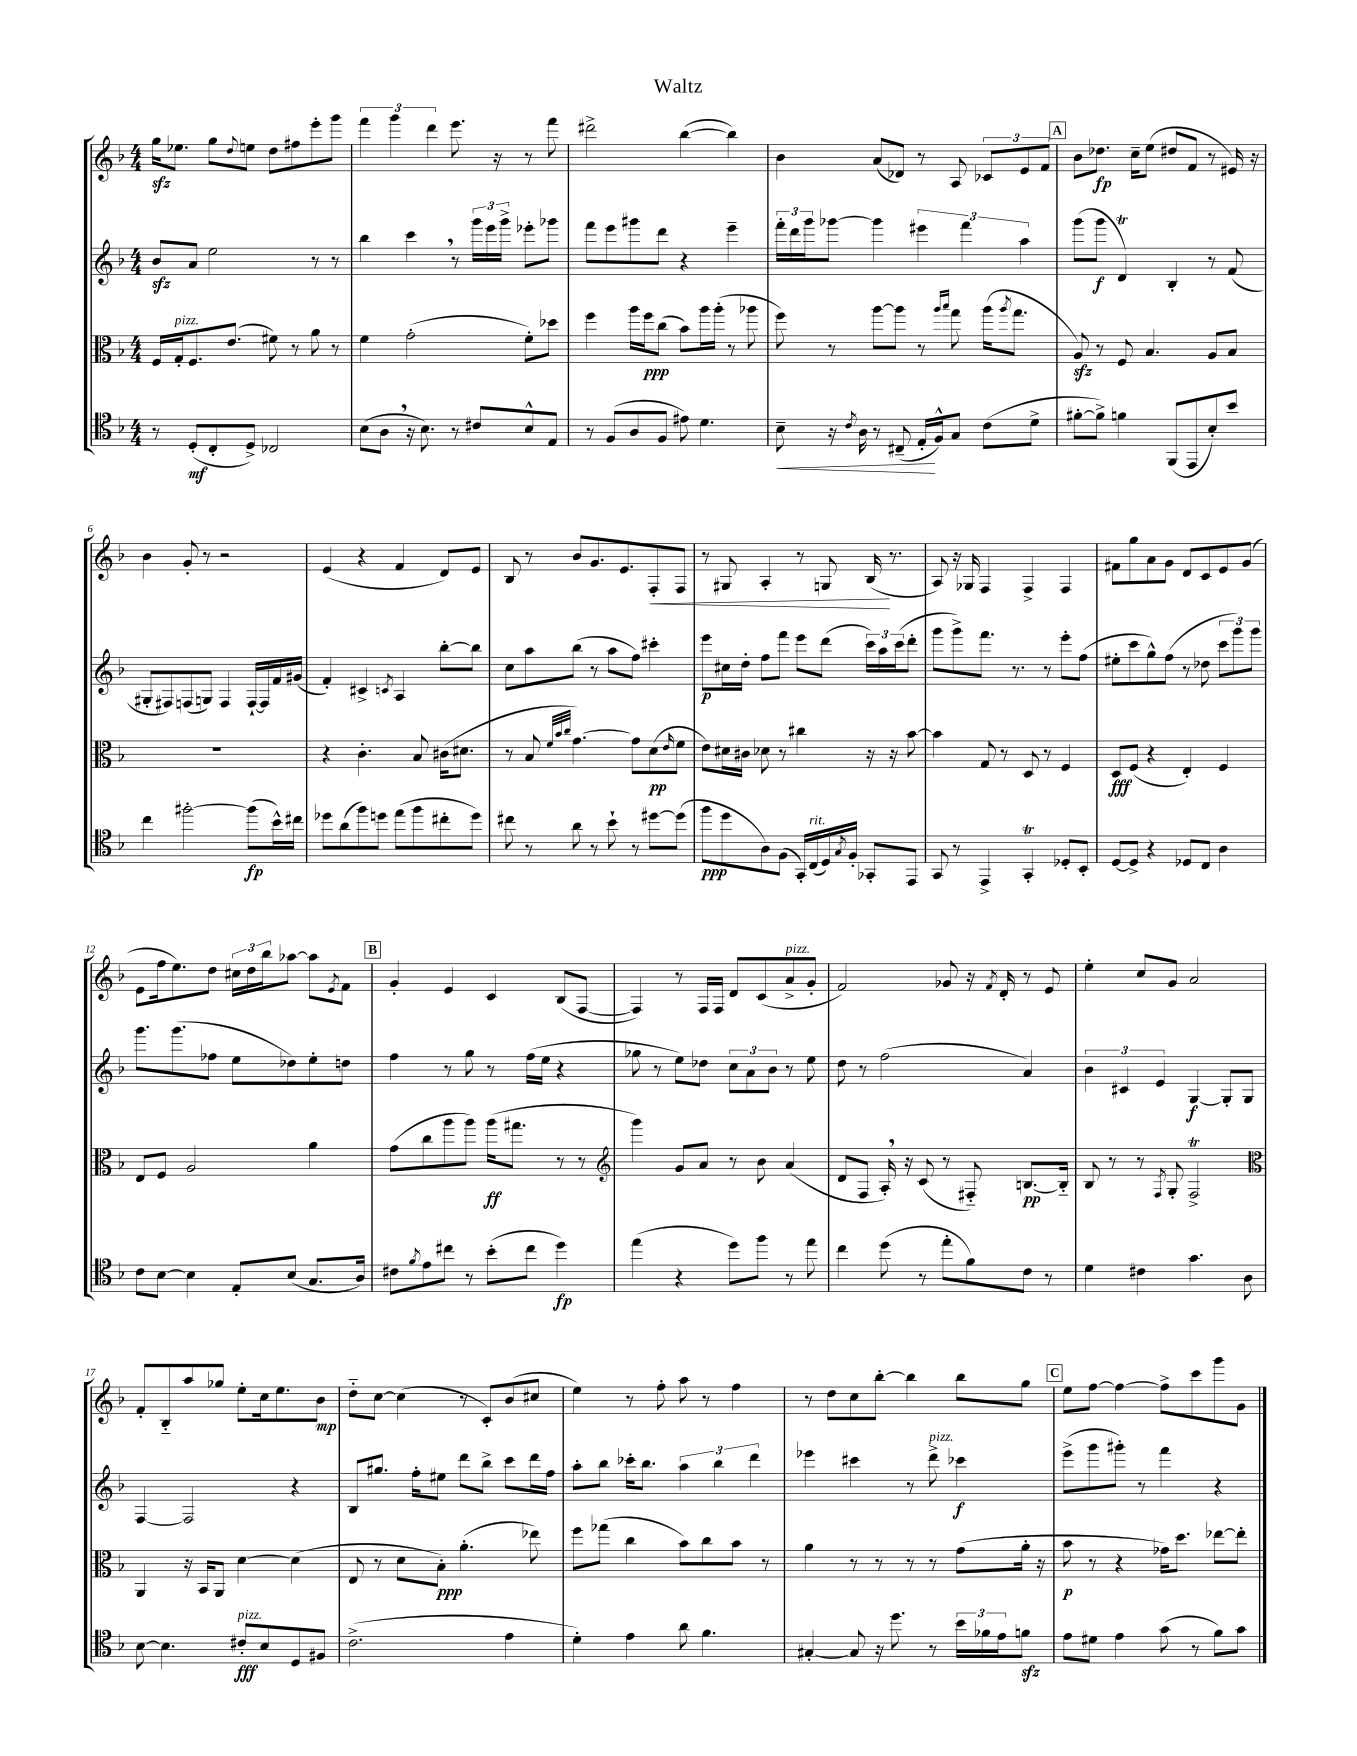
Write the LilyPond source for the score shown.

\header { title = "Waltz" }
<<
\new StaffGroup <<
\new Staff = "s0" {
    \clef treble \key f \major \numericTimeSignature \time 4/4
    g''16\sfz ees''8. g''8 \appoggiatura { d''8 } e''8 d''8 fis''8 e'''8-. g'''8 |
    \tuplet 3/2 { f'''4 g'''4 d'''4 } e'''8. r16 r8 f'''8 |
    dis'''2-> bes''4~( bes''4) |
    bes'4 a'8( des'8) r8 a8 \tuplet 3/2 { ces'8 e'8 f'8 } |
    \mark \markup { \box "A" } bes'8 des''8.\fp c''16-- e''8( dis''8 f'8 r8 eis'16) r16 |
    bes'4 g'8-. r8 r2 |
    e'4( r4 f'4 d'8) e'8 |
    bes8 r8 bes'8 g'8. e'8. f8-.\< f8 |
    r8 gis8 a4-. r8 g8 bes16\!( r8. |
    a8) r16 ges16 f4 f4-> f4 |
    fis'8 g''8 a'8 g'8 d'8 c'8 e'8 g'8( |
    e'8 f''16 e''8.) d''8 \tuplet 3/2 { cis''16 d''16 bes''16 } aes''8~ aes''8 \acciaccatura { e'8 } f'8 |
    \mark \markup { \box "B" } g'4-. e'4 c'4 bes8( f8~ |
    f4) r8 f16 f16 d'8 c'8( a'8->^\markup { \italic "pizz." } g'8-. |
    f'2) ges'8 r16 \acciaccatura { f'8 } d'16-. r8 e'8 |
    e''4-. c''8 g'8 a'2 |
    f'8-. bes8-_ a''8 ges''8 e''8-. c''16 e''8. bes'8\mp |
    d''8-_ c''8~ c''4( r8 c'8-.) bes'8( cis''8 |
    e''4) r8 f''8-. a''8 r8 f''4 |
    r8 d''8 c''8 bes''8~-. bes''4 bes''8 g''8 |
    \mark \markup { \box "C" } e''8 f''8~ f''4~ f''8-> c'''8 g'''8 g'8 \bar "|." |
}
\new Staff = "s1" {
    \clef treble \key f \major \numericTimeSignature \time 4/4
    bes'8\sfz a'8 e''2 r8 r8 |
    bes''4 c'''4 \breathe r8 \tuplet 3/2 { g'''16 e'''16 g'''16-> } ees'''8-. ges'''8 |
    f'''8 e'''8 gis'''8 d'''8 r4 e'''4-- |
    \tuplet 3/2 { f'''16-. d'''16 g'''16 } ges'''8~ ges'''4 \tuplet 3/2 { eis'''4 f'''4 a''4 } |
    \mark \markup { \box "A" } g'''8( g'''8\f d'4\trill) bes4-. r8 f'8( |
    gis8-. fis8) f8( g8) f4 f16~-! f16 f'16 gis'16( |
    f'4-.) cis'4-> \acciaccatura { c'8 } a4 bes''8~-. bes''8 |
    c''8 a''8 bes''8( r8 a''8 f''8) cis'''4-. |
    e'''8\p cis''16 d''16-. f''8 f'''8 e'''8 d'''8( \tuplet 3/2 { c'''16) a''16 c'''16( } d'''8-. |
    g'''8 g'''8->) f'''8. r8. r8 e'''8-. f''8( |
    eis''8-. c'''8 g''8-^) f''8( r8 des''8 \tuplet 3/2 { c'''8 g'''8) g'''8 } |
    g'''8. g'''8.( fes''8 e''8 des''8) e''8-. d''8 |
    \mark \markup { \box "B" } f''4 r8 g''8 r8 f''16( e''16 r4 |
    ges''8 r8 e''8) des''8 \tuplet 3/2 { c''8 a'8 bes'8 } r8 e''8 |
    d''8 r8 f''2( a'4) |
    \tuplet 3/2 { bes'4 cis'4 e'4 } g4~\f g8-. g8 |
    f4~ f2 r4 |
    bes8 gis''8. f''16-. eis''8 d'''8 bes''8-> c'''8 d'''16 f''16 |
    a''8-. bes''8 ces'''16-. bes''8. \tuplet 3/2 { a''4 bes''4 d'''4 } |
    ees'''4 cis'''4 r8 d'''8->^\markup { \italic "pizz." } ces'''4\f |
    \mark \markup { \box "C" } e'''8->( g'''8 gis'''8-.) r8 f'''4 r4 \bar "|." |
}
\new Staff = "s2" {
    \clef alto \key f \major \numericTimeSignature \time 4/4
    f16 g16-.^\markup { \italic "pizz." } f8. e'8.( fis'8) r8 a'8 r8 |
    f'4 g'2-.( f'8-.) des''8 |
    f''4 a''16 f''16\ppp c''8( bes'8) a''16 a''16-.( r8 aes''8 |
    f''8) r8 a''8~ a''8 r8 \grace { a''16 bes''16 } g''8 a''16( \acciaccatura { a''8 } g''8. |
    \mark \markup { \box "A" } a8\sfz) r8 f8 bes4. a8 bes8 |
    R1 |
    r4 c'4.-. bes8 cis'16( dis'8. |
    r8 bes8 \grace { f'32 bes'32 c''32 } g'4.~) g'8 d'8\pp( \grace { e'16 } f'8 |
    e'8) dis'16 cis'16 des'8 r8 cis''4 r16 r16 bes'8~ |
    bes'4 g8 r8 d8 r8 f4 |
    d8\fff f8( r4 e4-.) f4 |
    e8 f8 a2 a'4 |
    \mark \markup { \box "B" } g'8( c''8 a''8 a''8) a''16\ff( gis''8. r8 r8 |
    \clef treble g'''4) g'8 a'8 r8 bes'8 a'4( |
    d'8 f8 a16-.) \breathe r16 c'8( r8 fis8-_) b8.~\pp b16-_ |
    bes8 r8 r8 \acciaccatura { f8 } g8-. f2->\trill |
    \clef alto a,4 r16 bes,16 a,8 d'4~ d'4( |
    e8 r8 d'8 bes8-.\ppp) a'4.-.( ees''8) |
    f''8 ges''8( c''4 bes'8) c''8 bes'8 r8 |
    a'4 r8 r8 r8 r8 g'8( a'16-. r16 |
    \mark \markup { \box "C" } bes'8\p r8 r4 ges'16) d''8. ees''8~ ees''8-. \bar "|." |
}
\new Staff = "s3" {
    \clef tenor \key f \major \numericTimeSignature \time 4/4
    r8 d8-.\mf( c8-. d8->) ces2 |
    bes8( a8 \breathe r16 bes8.) r8 cis'8 bes8-^ e8 |
    r8 f8( a8 f8 eis'8) d'4. |
    bes8--\< r16 \acciaccatura { c'8 } a16 r8 cis8--( e16-.\! f16-^) g8 c'8( d'8-> |
    \mark \markup { \box "A" } fis'8~-. fis'8->) f'4 f,8( e,8 bes8-.) bes'8 |
    c''4 fis''2~-. fis''8\fp( bes'16-^) cis''16 |
    des''8 a'8( f''8) d''8 e''8( f''8 cis''8-. d''8) |
    cis''8 r8 a'8 r8 bes'8-! r8 dis''8~ dis''8( |
    f''8\ppp d''8 a8) f8( g,16-.) c16^\markup { \italic "rit." }( d16) \acciaccatura { g8 } f16-. ges,8-. e,8 |
    g,8 r8 e,4-> g,4-.\trill des8-. bes,8-. |
    d8~ d8-> r4 des8 c8 a4 |
    c'8 bes8~ bes4 e8-. bes8( g8. a16) |
    \mark \markup { \box "B" } cis'8 \acciaccatura { f'8 } e'8 cis''8 r8 bes'8-.( cis''8 d''4\fp) |
    e''4( r4 d''8) f''8 r8 e''8 |
    c''4 d''8( r8 e''8-. f'8) c'8 r8 |
    d'4 cis'4 g'4. a8 |
    bes8~ bes4. cis'8-.\fff^\markup { \italic "pizz." } bes8 d8 fis8 |
    c'2.->( e'4 |
    d'4-.) e'4 a'8 f'4. |
    gis4~-. gis8 r16 d''8. r8 \tuplet 3/2 { bes'16 fes'16 e'16 } f'8\sfz |
    \mark \markup { \box "C" } e'8 dis'8 e'4 g'8( r8 f'8) g'8 \bar "|." |
}
>>
>>
